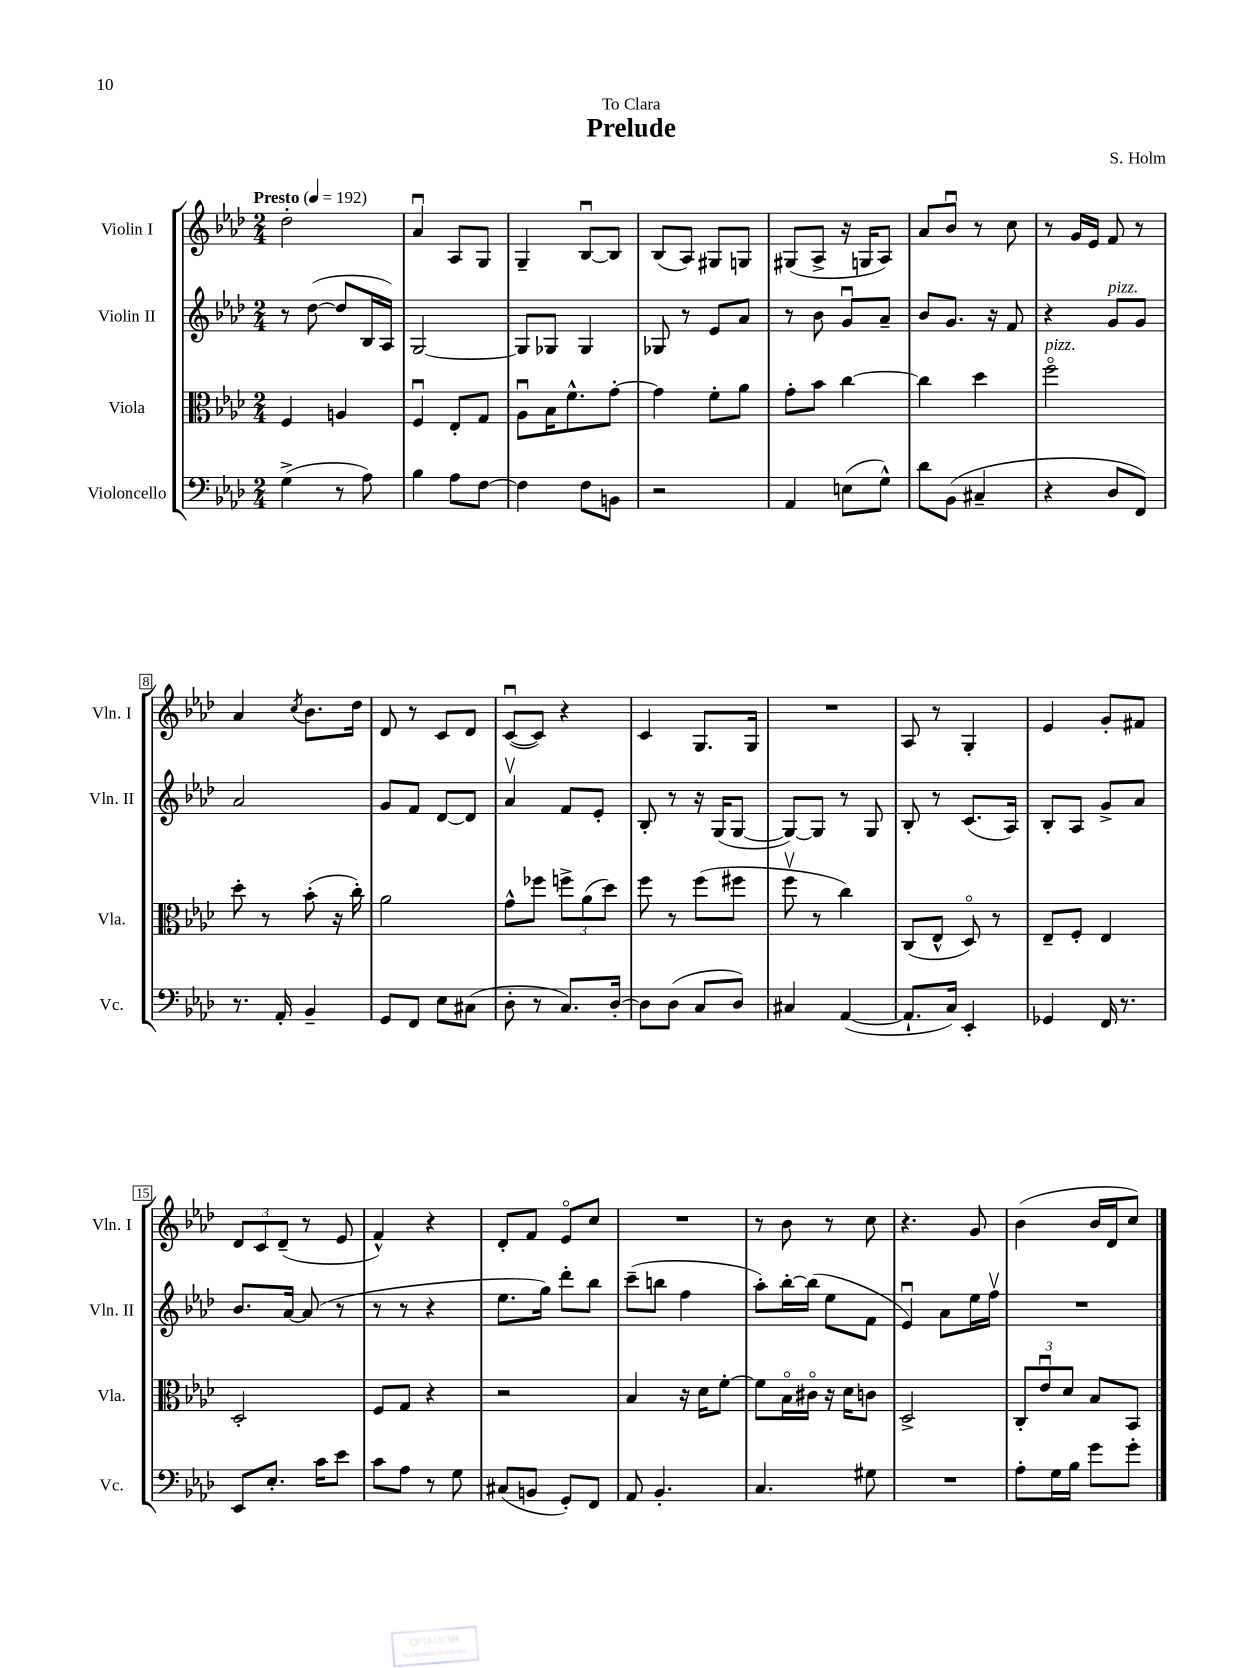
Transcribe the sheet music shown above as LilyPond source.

\header { title = "Prelude" composer = "S. Holm" dedication = "To Clara" }
<<
\new StaffGroup <<
\new Staff = "s0" \with { instrumentName = "Violin I" shortInstrumentName = "Vln. I" } {
    \clef treble \key aes \major \numericTimeSignature \time 2/4 \tempo "Presto" 4 = 192
    des''2-. |
    aes'4\downbow aes8 g8 |
    g4-- bes8~\downbow bes8 |
    bes8( aes8) gis8 g8 |
    gis8( aes8-> r16 g16 aes8) |
    aes'8 bes'8\downbow r8 c''8 |
    r8 g'16 ees'16 f'8 r8 |
    aes'4 \acciaccatura { c''8 } bes'8. des''16 |
    des'8 r8 c'8 des'8 |
    c'8~\downbow( c'8) r4 |
    c'4 g8. g16 |
    R2 |
    aes8 r8 g4-. |
    ees'4 g'8-. fis'8 |
    \tuplet 3/2 { des'8 c'8 des'8--( } r8 ees'8 |
    f'4-^) r4 |
    des'8-. f'8 ees'8\flageolet c''8 |
    R2 |
    r8 bes'8 r8 c''8 |
    r4. g'8 |
    bes'4( bes'16 des'16 c''8) \bar "|." |
}
\new Staff = "s1" \with { instrumentName = "Violin II" shortInstrumentName = "Vln. II" } {
    \clef treble \key aes \major \numericTimeSignature \time 2/4
    r8 des''8~( des''8 bes16 aes16) |
    g2~ |
    g8 ges8 ges4 |
    ges8 r8 ees'8 aes'8 |
    r8 bes'8 g'8\downbow aes'8-- |
    bes'8 g'8. r16 f'8 |
    r4 g'8^\markup { \italic "pizz." } g'8 |
    aes'2 |
    g'8 f'8 des'8~ des'8 |
    aes'4\upbow f'8 ees'8-. |
    bes8-. r8 r16 g16( g8~ |
    g8~) g8 r8 g8 |
    bes8-. r8 c'8.( aes16) |
    bes8-. aes8 g'8-> aes'8 |
    bes'8. aes'16~ aes'8( r8 |
    r8 r8 r4 |
    ees''8. g''16) des'''8-. bes''8 |
    c'''8--( b''8 f''4 |
    aes''8-.) bes''16~-. bes''16( ees''8 f'8 |
    ees'4\downbow) aes'8 ees''16 f''16\upbow |
    R2 \bar "|." |
}
\new Staff = "s2" \with { instrumentName = "Viola" shortInstrumentName = "Vla." } {
    \clef alto \key aes \major \numericTimeSignature \time 2/4
    f4 a4 |
    f4\downbow ees8-. g8 |
    aes8\downbow bes16 f'8.-^ g'8~-. |
    g'4 f'8-. aes'8 |
    g'8-. bes'8 c''4~ |
    c''4 des''4 |
    f''2\flageolet^\markup { \italic "pizz." } |
    des''8-. r8 bes'8-.( r16 c''16-.) |
    aes'2 |
    g'8-^ fes''8 \tuplet 3/2 { f''8-> aes'8( des''8) } |
    f''8 r8 f''8( fis''8 |
    f''8\upbow r8 c''4) |
    c8( ees8-^ des8\flageolet) r8 |
    ees8-- f8-. ees4 |
    des2-. |
    f8 g8 r4 |
    r2 |
    bes4 r16 des'16 f'8~-. |
    f'8 bes16\flageolet cis'16\flageolet r16 des'16 c'8 |
    des2-> |
    \tuplet 3/2 { c8-. ees'8\downbow des'8 } bes8 bes,8 \bar "|." |
}
\new Staff = "s3" \with { instrumentName = "Violoncello" shortInstrumentName = "Vc." } {
    \clef bass \key aes \major \numericTimeSignature \time 2/4
    g4->( r8 aes8) |
    bes4 aes8 f8~ |
    f4 f8 b,8 |
    r2 |
    aes,4 e8( g8-^) |
    des'8 bes,8( cis4-- |
    r4 des8 f,8) |
    r8. aes,16-. bes,4-- |
    g,8 f,8 ees8 cis8( |
    des8-. r8 c8.) des16~-. |
    des8 des8( c8 des8) |
    cis4 aes,4~( |
    aes,8.-! c16) ees,4-. |
    ges,4 f,16 r8. |
    ees,8 ees8.-. c'16 ees'8 |
    c'8 aes8 r8 g8 |
    cis8( b,8 g,8-.) f,8 |
    aes,8 bes,4.-. |
    c4. gis8 |
    R2 |
    aes8-. g16 bes16 g'8 g'8-. \bar "|." |
}
>>
>>
\layout { \context { \Score \override BarNumber.stencil = #(make-stencil-boxer 0.1 0.3 ly:text-interface::print) } }
